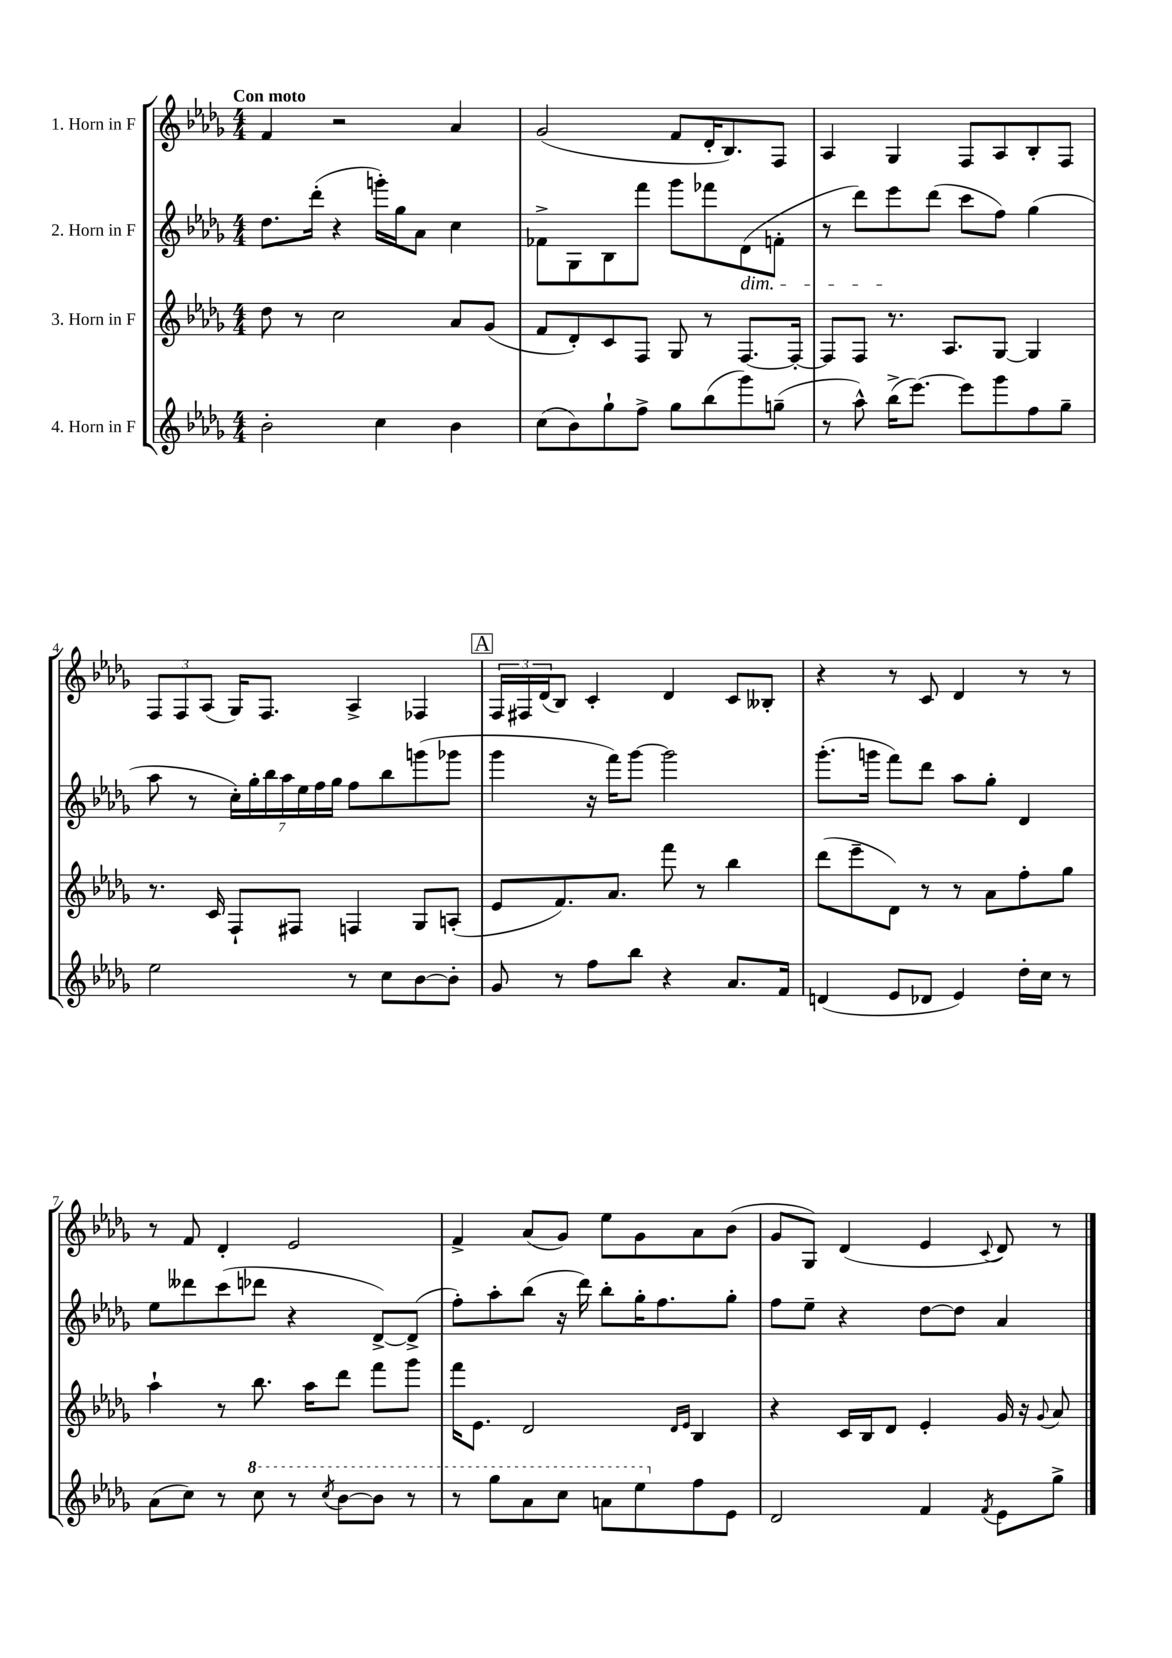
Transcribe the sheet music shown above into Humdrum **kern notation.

**kern	**kern	**kern	**kern
*staff4	*staff3	*staff2	*staff1
*clefG2	*clefG2	*clefG2	*clefG2
*k[b-e-a-d-g-]	*k[b-e-a-d-g-]	*k[b-e-a-d-g-]	*k[b-e-a-d-g-]
*M4/4	*M4/4	*M4/4	*M4/4
2b-'	8dd-	8.dd-	4f
.	8r	.	.
.	.	(16ddd-'	.
.	2cc	4r	2r
4cc	.	16ggg')	.
.	.	16gg-	.
.	.	8a-	.
4b-	8a-	4cc	4a-
.	(8g-	.	.
=	=	=	=
(8cc	8f	8f-^	(2g-
8b-)	8d-')	8G-	.
8gg-`	8c	8B-	.
8ff^	8F	8fff	.
8gg-	8G-	8ggg-	8f
(8bb-	8r	8fff-	16d-'
.	.	.	8.B-)
8ggg-)	[8.F	(8d-	.
(8gg~	.	8f'	8F
.	16F'_	.	.
=	=	=	=
8r	8F]	8r	4A-
8aa-^^)	8F	8ddd-)	.
(16bb-^	8.r	8eee-	4G-
[8.eee-)	.	.	.
.	.	(8ddd-	.
.	8.A-	.	.
8eee-]	.	8ccc	8F
8ggg-	[8G-	8ff)	8A-
8ff	4G-]	(4gg-	8B-'
8gg-~	.	.	8F
=	=	=	=
2ee-	8.r	8aa-	12F
.	.	.	12F
.	.	8r	.
.	.	.	(12A-
.	16c	.	.
.	8F`	28cc')	16G-)
.	.	28gg-'	.
.	.	.	8.F
.	.	28bb-	.
.	.	28aa-	.
.	8F#	.	.
.	.	28ee-	.
.	.	28ff	.
.	.	28gg-	.
8r	4F	8ff	4A-^
8cc	.	8bb-	.
[8b-	8G-	(8ggg	4F-
8b-']	(8A'	8ggg-	.
=	=	=	=
8g-	8e-	4ggg-	24F
.	.	.	24F#
.	.	.	(24d-
8r	8.f)	.	8B-)
8ff	.	16r	4c'
.	8.a-	16fff)	.
8bb-	.	[8ggg-	.
4r	8fff	2ggg-]	4d-
.	8r	.	.
8.a-	4bb-	.	8c
.	.	.	8B--'
16f	.	.	.
=	=	=	=
(4d	(8ddd-	(8.ggg-'	4r
.	8eee-~	.	.
.	.	16ggg	.
8e-	8d-)	8fff)	8r
8d-	8r	8ddd-	8c
4e-)	8r	8aa-	4d-
.	8a-	8gg-'	.
16dd-'	8ff'	4d-	8r
16cc	.	.	.
8r	8gg-	.	8r
=	=	=	=
(8a-	4aa-`	8ee-	8r
8cc)	.	8ddd--	8f
8r	8r	(8ccc	4d-'
8ccc	8.bb-	8ddd-	.
8r	.	4r	2e-
.	16aa-	.	.
8qccc	.	.	.
[8bb-	8ddd-	.	.
8bb-]	8fff	[8d-^)	.
8r	8ggg-	(8d-^]	.
=	=	=	=
8r	16fff	8ff')	4f^
.	8.e-	.	.
8ggg-	.	8aa-'	.
8aa-	2d-	(8bb-	(8a-
8ccc	.	16r	8g-)
.	.	16ddd-)	.
8aa	.	8bb-'	8ee-
8eee-	.	16gg-'	8g-
.	.	8.ff	.
.	16qqd-	.	.
.	16qqe-	.	.
8ff	4B-	.	8a-
8e-	.	8gg-'	(8b-
=	=	=	=
2d-	4r	8ff	8g-
.	.	8ee-~	8G-)
.	16c	4r	(4d-
.	16B-	.	.
.	8d-	.	.
4f	4e-'	[8dd-	4e-
.	.	8dd-]	.
8qf	.	.	8qqc
8e-	16g-	4a-	8d-)
.	16r	.	.
.	8qqg-	.	.
8gg-^	8a-	.	8r
==	==	==	==
*-	*-	*-	*-
